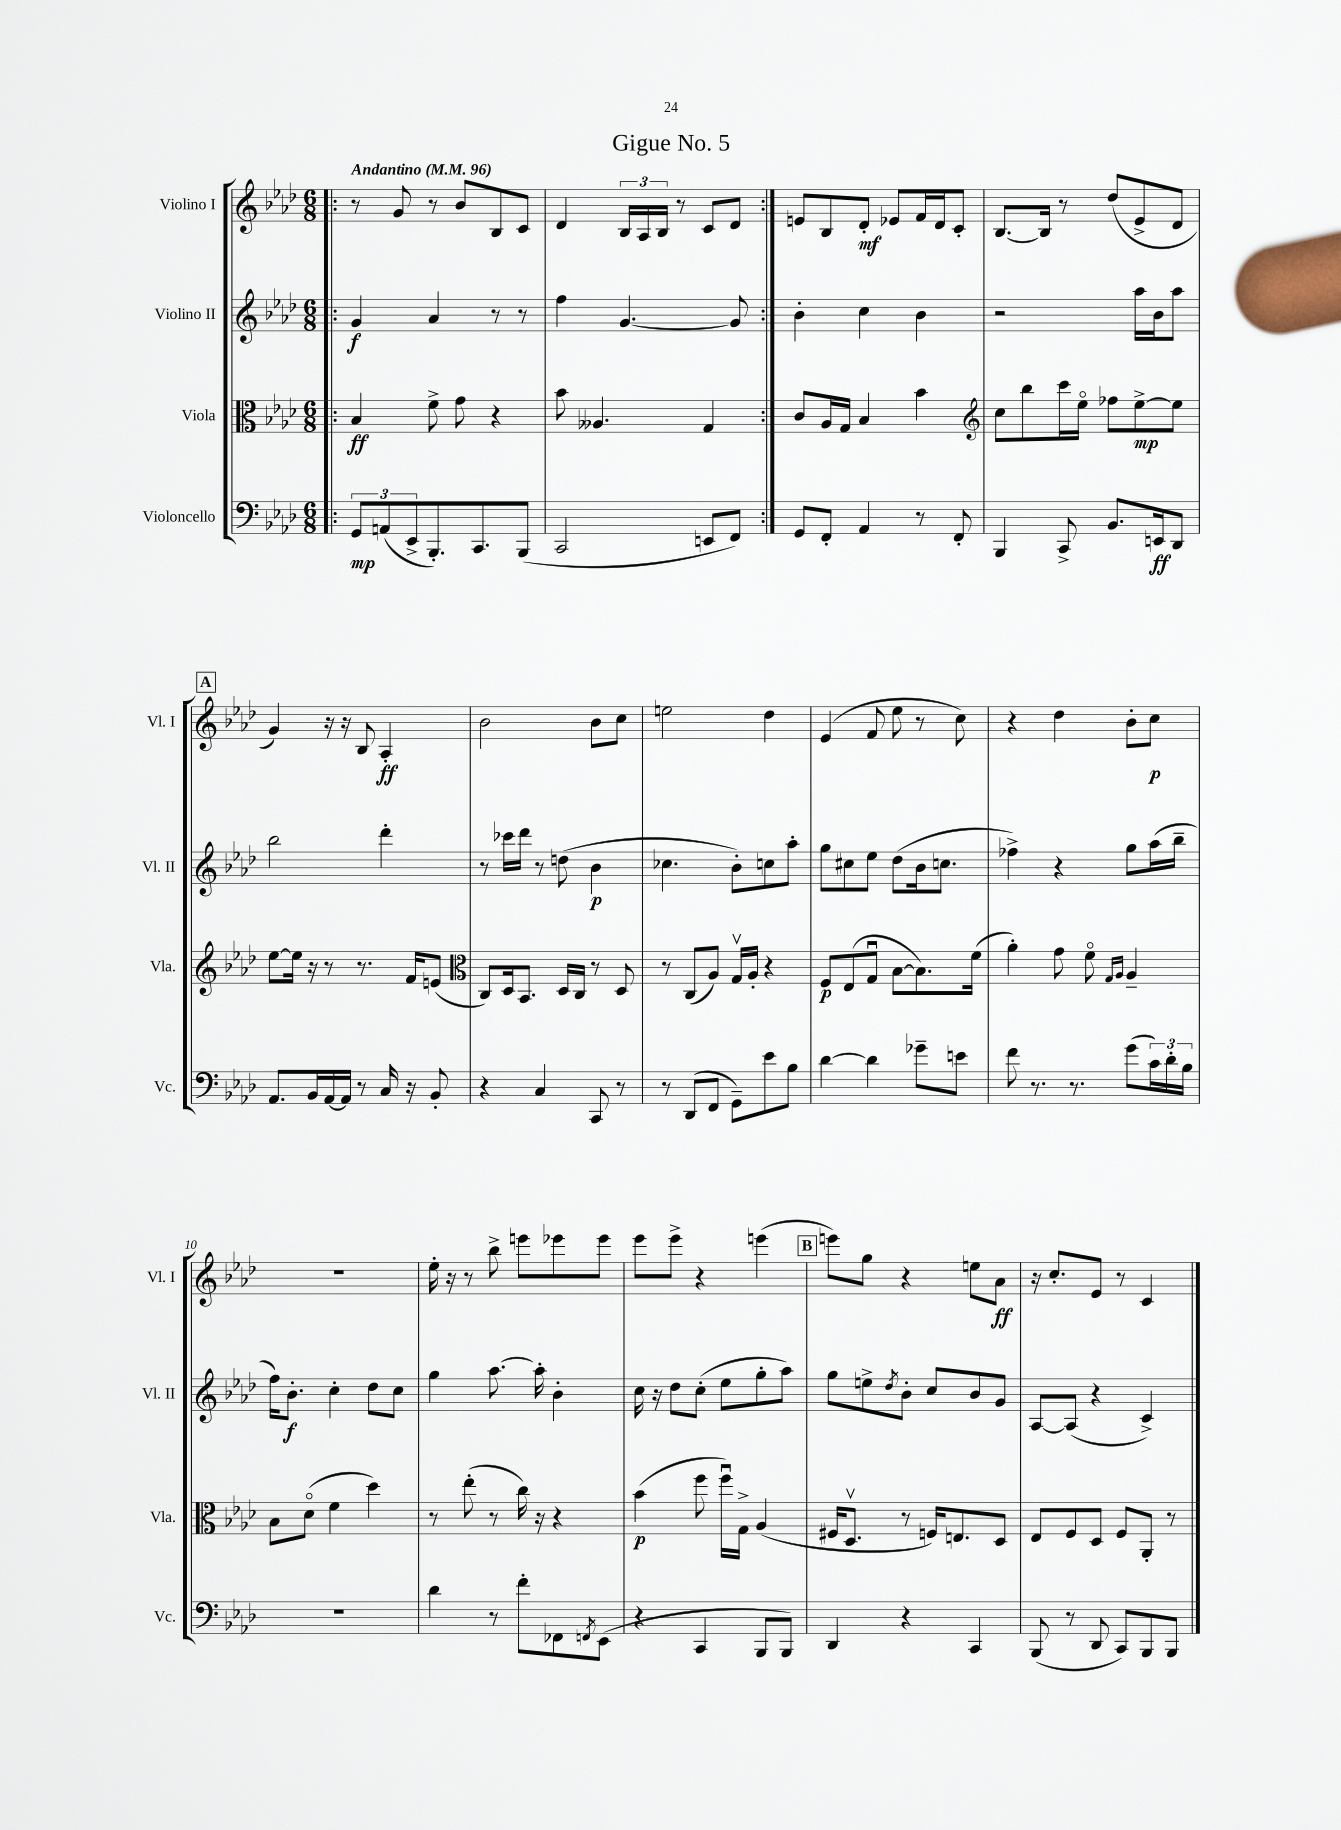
\header { title = "Gigue No. 5" }
<<
\new StaffGroup <<
\new Staff = "s0" \with { instrumentName = "Violino I" shortInstrumentName = "Vl. I" } {
    \clef treble \key aes \major \numericTimeSignature \time 6/8 \tempo "Andantino" 4 = 96
    \repeat volta 2 { \bar ".|:" r8 g'8 r8 bes'8 bes8 c'8 |
    des'4 \tuplet 3/2 { bes16 aes16 bes16 } r8 c'8 des'8 | }
    e'8 bes8 des'8-.\mf ees'8 f'16 des'16 c'8-. |
    bes8.~ bes16 r8 des''8( ees'8-> des'8 |
    \mark \markup { \box "A" } g'4) r16 r16 bes8 aes4-.\ff |
    bes'2 bes'8 c''8 |
    e''2 des''4 |
    ees'4( f'8 ees''8 r8 c''8) |
    r4 des''4 bes'8-. c''8\p |
    R2. |
    ees''16-. r16 r8 bes''8-> e'''8 ees'''8 ees'''8 |
    ees'''8 ees'''8-> r4 e'''4( |
    \mark \markup { \box "B" } e'''8) g''8 r4 e''8 aes'8\ff |
    r16 c''8.-. ees'8 r8 c'4 \bar "|." |
}
\new Staff = "s1" \with { instrumentName = "Violino II" shortInstrumentName = "Vl. II" } {
    \clef treble \key aes \major \numericTimeSignature \time 6/8
    \repeat volta 2 { \bar ".|:" g'4\f aes'4 r8 r8 |
    f''4 g'4.~ g'8 | }
    bes'4-. c''4 bes'4 |
    r2 aes''16 bes'16 aes''8 |
    \mark \markup { \box "A" } bes''2 des'''4-. |
    r8 ces'''16 des'''16 r8 d''8( bes'4\p |
    ces''4. bes'8-.) c''8 aes''8-. |
    g''8 cis''8 ees''8 des''8( bes'16 c''8. |
    fes''4->) r4 g''8 aes''16( bes''16-- |
    f''16) bes'8.-.\f c''4-. des''8 c''8 |
    g''4 aes''8.~ aes''16-. bes'4-. |
    c''16 r16 des''8 c''8-.( ees''8 g''8-. aes''8) |
    \mark \markup { \box "B" } g''8 e''8-> \acciaccatura { des''8 } bes'8-. c''8 bes'8 g'8 |
    aes8~ aes8( r4 c'4->) \bar "|." |
}
\new Staff = "s2" \with { instrumentName = "Viola" shortInstrumentName = "Vla." } {
    \clef alto \key aes \major \numericTimeSignature \time 6/8
    \repeat volta 2 { \bar ".|:" bes4\ff f'8-> g'8 r4 |
    bes'8 aeses4. g4 | }
    c'8 aes16 g16 bes4 bes'4 |
    \clef treble c''8 bes''8 c'''16 ees''16\flageolet fes''8 ees''8~->\mp ees''8 |
    \mark \markup { \box "A" } ees''8~ ees''16 r16 r8 r8. f'16 e'8( |
    \clef alto c8) des16 bes,8. des16 c16 r8 des8 |
    r8 c8( aes8) g16\upbow aes16-. r4 |
    f8\p ees8( g8\downbow bes8~ bes8.) f'16( |
    aes'4-.) g'8 f'8\flageolet \grace { g16 aes16 } aes4-- |
    bes8 des'8\flageolet( f'4 des''4) |
    r8 ees''8-.( r8 c''16) r16 r4 |
    bes'4\p( f''8 f''16\downbow) g16-> aes4( |
    \mark \markup { \box "B" } fis16 des8.\upbow r8 f16) e8. des8 |
    ees8 f8 des8 f8 aes,8-. r8 \bar "|." |
}
\new Staff = "s3" \with { instrumentName = "Violoncello" shortInstrumentName = "Vc." } {
    \clef bass \key aes \major \numericTimeSignature \time 6/8
    \repeat volta 2 { \bar ".|:" \tuplet 3/2 { g,8\mp a,8( ees,8-> } bes,,8.-.) c,8. bes,,8( |
    c,2 e,8 f,8) | }
    g,8 f,8-. aes,4 r8 f,8-. |
    bes,,4 c,8-> bes,8. e,16\ff des,8 |
    \mark \markup { \box "A" } aes,8. bes,16 aes,16~ aes,16 r8 c16 r16 bes,8-. |
    r4 c4 c,8 r8 |
    r8 des,8( f,8 g,8--) ees'8 bes8 |
    des'4~ des'4 ges'8-- e'8 |
    f'8 r8. r8. g'8( \tuplet 3/2 { c'16) des'16-. bes16 } |
    R2. |
    des'4 r8 f'8-. fes,8 \acciaccatura { f,8 } ees,8( |
    r4 c,4 bes,,8 bes,,8) |
    \mark \markup { \box "B" } des,4 r4 c,4 |
    bes,,8( r8 des,8 c,8) bes,,8 bes,,8 \bar "|." |
}
>>
>>
